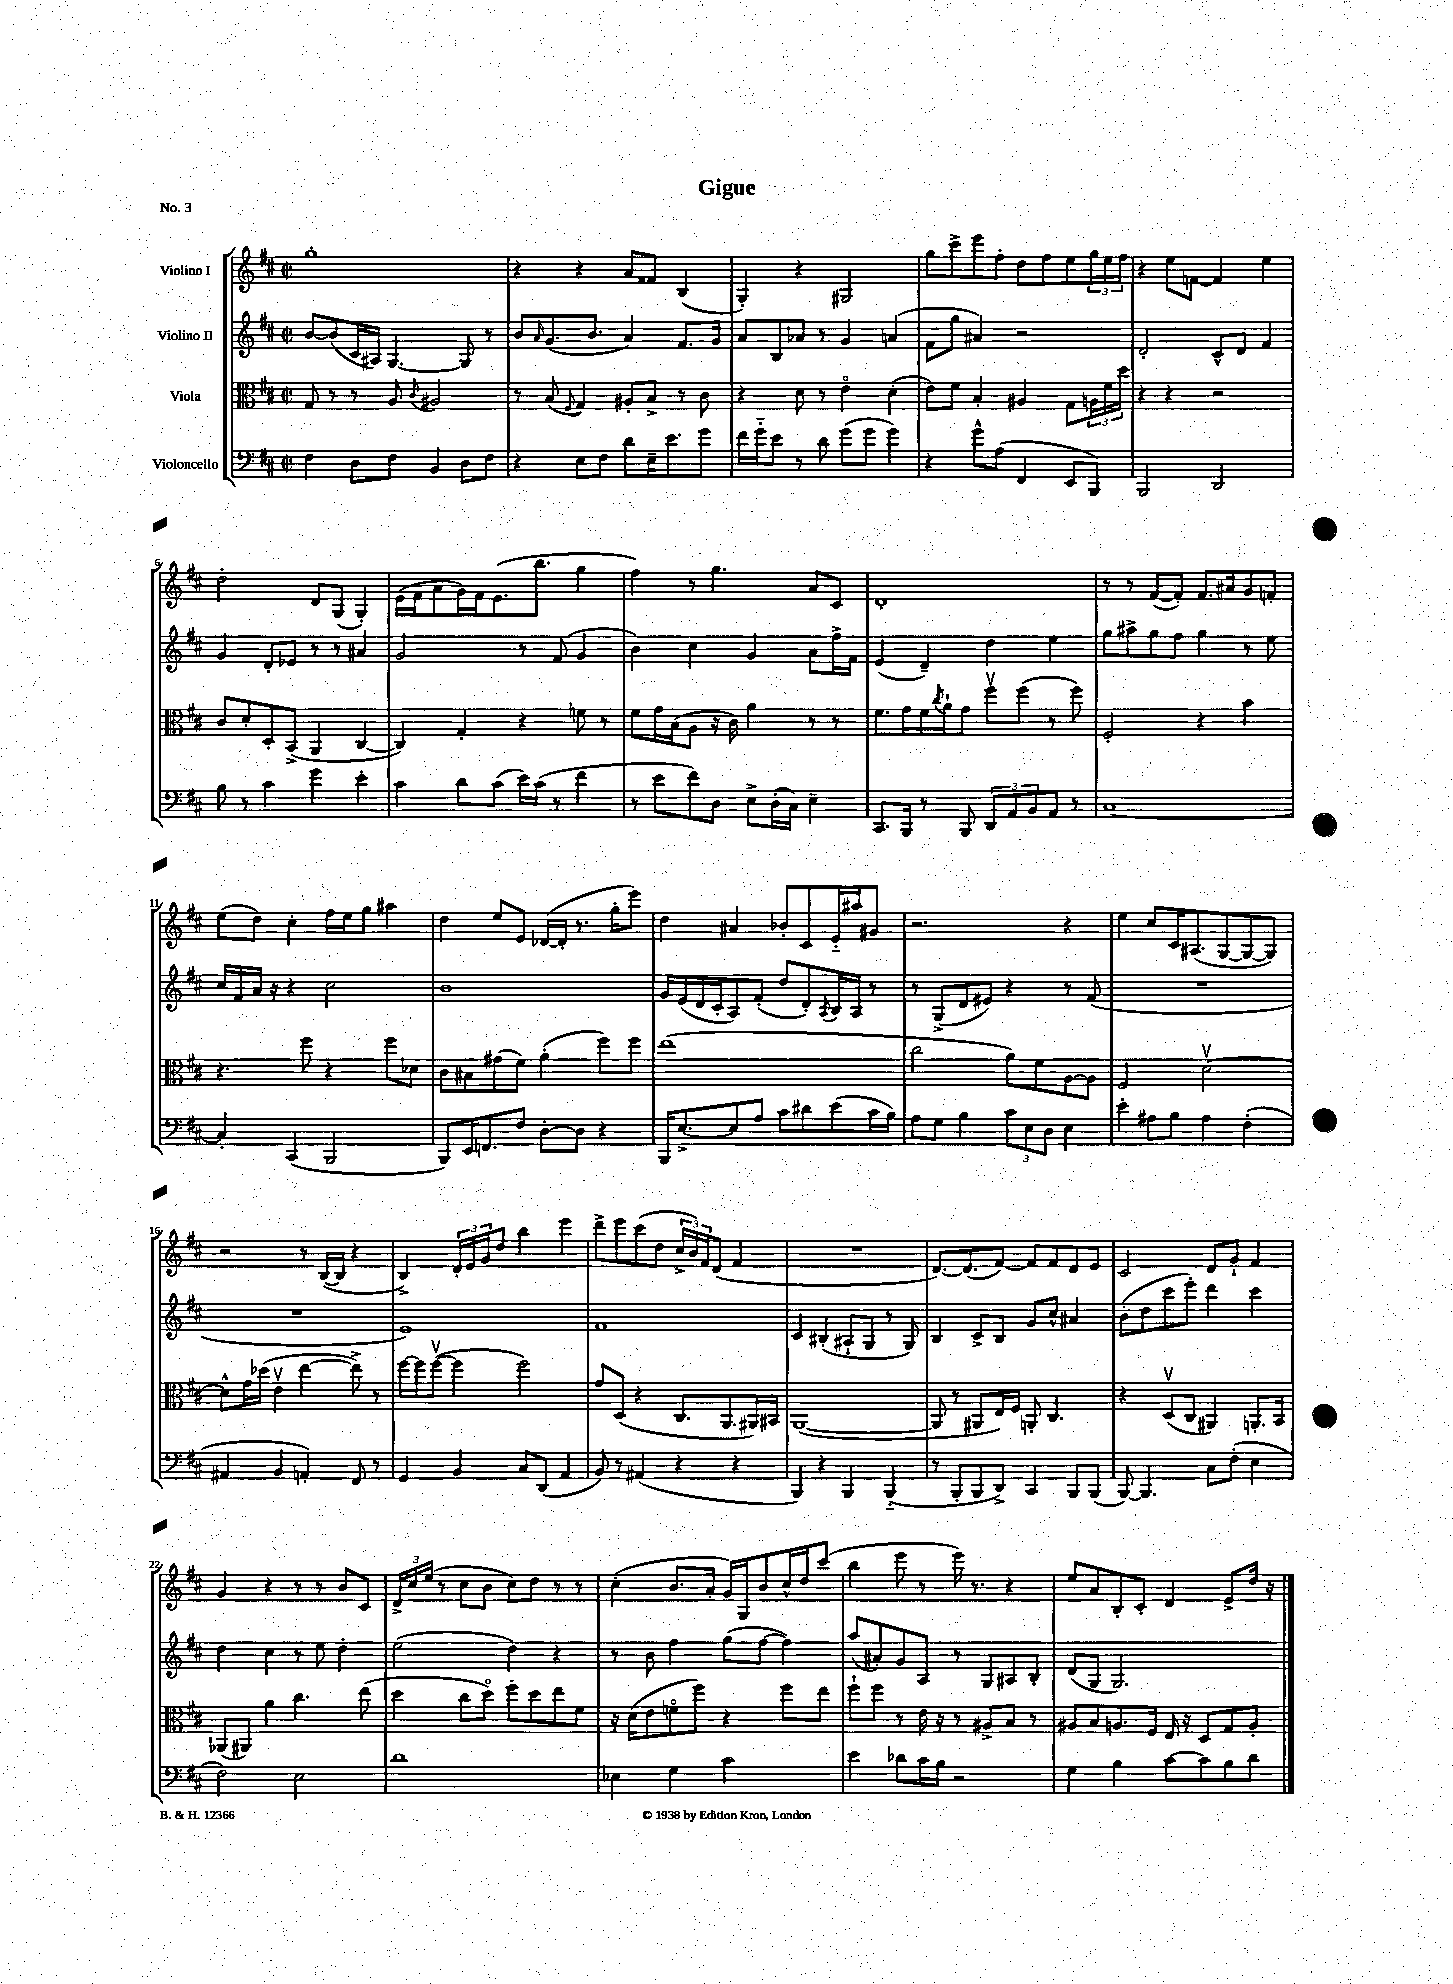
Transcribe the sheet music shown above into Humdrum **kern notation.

**kern	**kern	**kern	**kern
*staff4	*staff3	*staff2	*staff1
*clefF4	*clefC3	*clefG2	*clefG2
*k[f#c#]	*k[f#c#]	*k[f#c#]	*k[f#c#]
*M2/2	*M2/2	*M2/2	*M2/2
*met(c|)	*met(c|)	*met(c|)	*met(c|)
4F#	8G	[8b	1gg'
.	8r	(8b]	.
8D	8r	16c#	.
.	.	16A#)	.
8F#	8A	[4.G	.
.	8qqc#	.	.
4BB	2A#	.	.
8D	.	8G]	.
8F#	.	8r	.
=	=	=	=
4r	8r	8b	4r
.	.	16qqa	.
.	(8B	(8.g	.
.	8qqF#	.	.
8E	4G)	.	4r
.	.	8.b	.
8F#	.	.	.
8d	8A#'	4a)	8a
16E~	8B^	.	8f##
8.e	.	.	.
.	8r	8.f#	(4B
8g	8c#	.	.
.	.	16g	.
=	=	=	=
16f#	4r	8a	4G')
16g'~	.	.	.
8e	.	8B	.
8r	8d	8a-	4r
8d	8r	8r	.
(8g	4eo	4g	2G#
8g	.	.	.
4g)	(4d'	(4a	.
=	=	=	=
4r	8e)	8f#	8gg
.	8f#	8gg	8ccc#^
8g^^	4B'	4a#)	8eee
(8A	.	.	8ff#'
4FF#	4A#	2r	8dd
.	.	.	8ff#
8EE	8G	.	8ee
8BBB)	24A	.	24gg
.	24f#	.	24ee
.	24dd	.	24ff#
=	=	=	=
2BBB	4r	2d'	4r
.	4r	.	8ee
.	.	.	[8f
2DD	2r	8c#^^	4f]
.	.	8d	.
.	.	4f#	4ee
=	=	=	=
8B	8c#	4g	2dd'
8r	8d'	.	.
4c#	8D'	8d'	.
.	(8BB^	8e-	.
4g	4AA	8r	8d
.	.	8r	(8G
4e'	[4C#	4a#	4G')
=	=	=	=
4c#	4C#])	2g	(16e
.	.	.	16f#
.	.	.	8a
8d	4G'	.	16g)
.	.	.	16f#
(8c#	.	.	(8.e
16e)	4r	8r	.
(16c#	.	.	8.bb
8r	.	(8f#	.
4f#	8f	4g	4gg
.	8r	.	.
=	=	=	=
8r	8f#	4b)	4ff#)
8e	16g	.	.
.	(16B	.	.
8f#)	8A	4cc#	8r
8D	16r	.	4.gg
.	16c#)	.	.
8E^	4a	4g	.
(16D'	.	.	.
16C#)	.	.	.
4E~	8r	8a	8a
.	8r	16ff#^	8c#
.	.	16f#	.
=	=	=	=
8.CC#	8.f#	(4e	1d'
16BBB	16g	.	.
8r	16f#	4d~)	.
.	8qcc#	.	.
.	16a`	.	.
8BBB	8g	.	.
12DD	8ff#v	4dd	.
12AA	.	.	.
.	(8ff#	.	.
12BB	.	.	.
8AA	8r	4ee	.
8r	8ff#)	.	.
=	=	=	=
[1C#	2F#'	8gg	8r
.	.	8aa#^	8r
.	.	8gg	([8f#
.	.	8ff#	8f#'])
.	4r	4gg	8.f#
.	.	.	16a#
.	4b	8r	8g
.	.	8ee	8f'
=	=	=	=
4C#']	4.r	16cc#	(8ee
.	.	16f#	.
.	.	16a	8dd)
.	.	16r	.
(4CC#	.	4r	4cc#'
.	8ff#	.	.
2BBB	4r	2cc#	16ff#
.	.	.	16ee
.	.	.	8gg
.	8ff#	.	4aa#
.	8d-	.	.
=	=	=	=
8BBB)	8c#	1b	4dd
16EE	8B#	.	.
8.FF	.	.	.
.	(8g#	.	8ee
8F#	8f#)	.	8e
[8D'	(4a'	.	([16d-
.	.	.	16d-']
8D]	.	.	8.r
4r	8ff#)	.	.
.	.	.	16gg'
.	8ff#	.	8eee)
=	=	=	=
16BBB	(1ee	16g	4dd
[8.E^	.	(16e	.
.	.	16d	.
.	.	16c#'	.
8E]	.	8A)	4a#
8A	.	(8f#'	.
8c#	.	8dd	8b-'
8d#	.	8d')	8c#
.	.	8qA	.
(8e	.	16B	16e'~
.	.	16A	16aa#
16c#	.	8r	8g#
16B)	.	.	.
=	=	=	=
8A	2cc#	8r	2.r
8G	.	(8G^	.
4B	.	8d	.
.	.	8e#)	.
12c#	8a)	4r	.
12E	.	.	.
.	8f#	.	.
12D	.	.	.
4E	[8A	8r	4r
.	8A]	(8f#	.
=	=	=	=
4e'	2F#	1r	4ee
8A#	.	.	8cc#
8B	.	.	16c#
.	.	.	(8.A#
4A#	[2dv	.	.
.	.	.	[8G
(4F#'	.	.	8G_
.	.	.	8G])
=	=	=	=
4AA#	8d^^]	1r	2r
.	16g	.	.
.	(16dd-	.	.
4BB	4ev	.	.
4AA')	[4ee	.	8r
.	.	.	([16B
.	.	.	16B]
8FF#	8ee^])	.	4r
8r	8r	.	.
=	=	=	=
4GG	[16ff#	1e)	4B^)
.	16ff#]	.	.
.	([8ff#v	.	.
4BB	4ff#]	.	24d'
.	.	.	24e
.	.	.	24g
.	.	.	8dd
8C#	2ff#)	.	4bb
(8DD	.	.	.
4AA	.	.	4eee
=	=	=	=
8BB)	8g	1f#	8ddd^
8r	(8D	.	8eee
(4AA#	4r	.	(8ccc#
.	.	.	8dd
4r	8.C#	.	24cc#^
.	.	.	24b)
.	.	.	24f#
.	.	.	(8d
.	8.AA	.	.
4r	.	.	4f#
.	16AA#)	.	.
.	16BB#	.	.
=	=	=	=
4BBB)	([1AA	4c#	1r
4r	.	(4B#'	.
4BBB	.	8A#`	.
.	.	8G	.
(4BBB'~	.	8r	.
.	.	8G)	.
=	=	=	=
8r	8AA]	4B	[8.d)
8BBB'	8r	.	.
.	.	.	(8.d]
8BBB	8AA#	8c#^	.
8DD^)	16E)	8B	[8f#)
.	16F#	.	.
4CC#	8AA'	8g	8f#]
.	4.C#	8cc#^^	8f#
8BBB	.	4a#	8d
(8BBB	.	.	8e
=	=	=	=
[8BBB)	4r	(8b'	2c#
4.BBB]	.	8dd	.
.	(8Dv	8ccc#	.
.	8C#	8eee')	.
8C#	4AA#)	4ddd	8d
(8F#'	.	.	8g`
4E	8.AA'	4ccc#	4f#
.	16BB	.	.
=	=	=	=
2F#)	(8AA-	4dd	4g
.	8AA#)	.	.
.	4a	4cc#	4r
2E	4.cc#	8r	8r
.	.	8ee	8r
.	.	4dd'	8b
.	(8ee	.	8c#
=	=	=	=
1d	4dd	(2ee	24d^
.	.	.	24cc#
.	.	.	(24ee
.	.	.	8r
.	8cc#	.	8cc#
.	8ddo)	.	8b
.	8ff#'	4dd)	8cc#)
.	8dd	.	8dd
.	8ee	4r	8r
.	8f#	.	8r
=	=	=	=
4E-	16r	8r	(4cc#'
.	(16d	.	.
.	8e	8b	.
4G	8fo	4ff#	8.b
.	8ff#)	.	.
.	.	.	16a'
2c#	4r	(8gg	16g)
.	.	.	16G
.	.	[8ff#	8b
.	8ff#	4ff#])	16cc#^^
.	.	.	16dd
.	8ee	.	(8ccc#
=	=	=	=
4e	8ff#`	(8aa	4bb
.	8ff#	8a#')	.
8d-	8r	8g	8eee
16c#	16e	8A	8r
16B	16r	.	.
2r	8r	8r	16eee)
.	.	.	8.r
.	8A#^	8G	.
.	8B	8A#	4r
.	8r	8B'	.
=	=	=	=
4G	8A#	(8d	8ee
.	8B	8G	8a
4B	8.A	2.G)	8B'
.	.	.	8c#'
.	16F#	.	.
[8c#	16E	.	4d
.	16r	.	.
8c#]	8D	.	.
8B	8G	.	8e^
8d	8A'	.	16dd
.	.	.	16r
==	==	==	==
*-	*-	*-	*-
